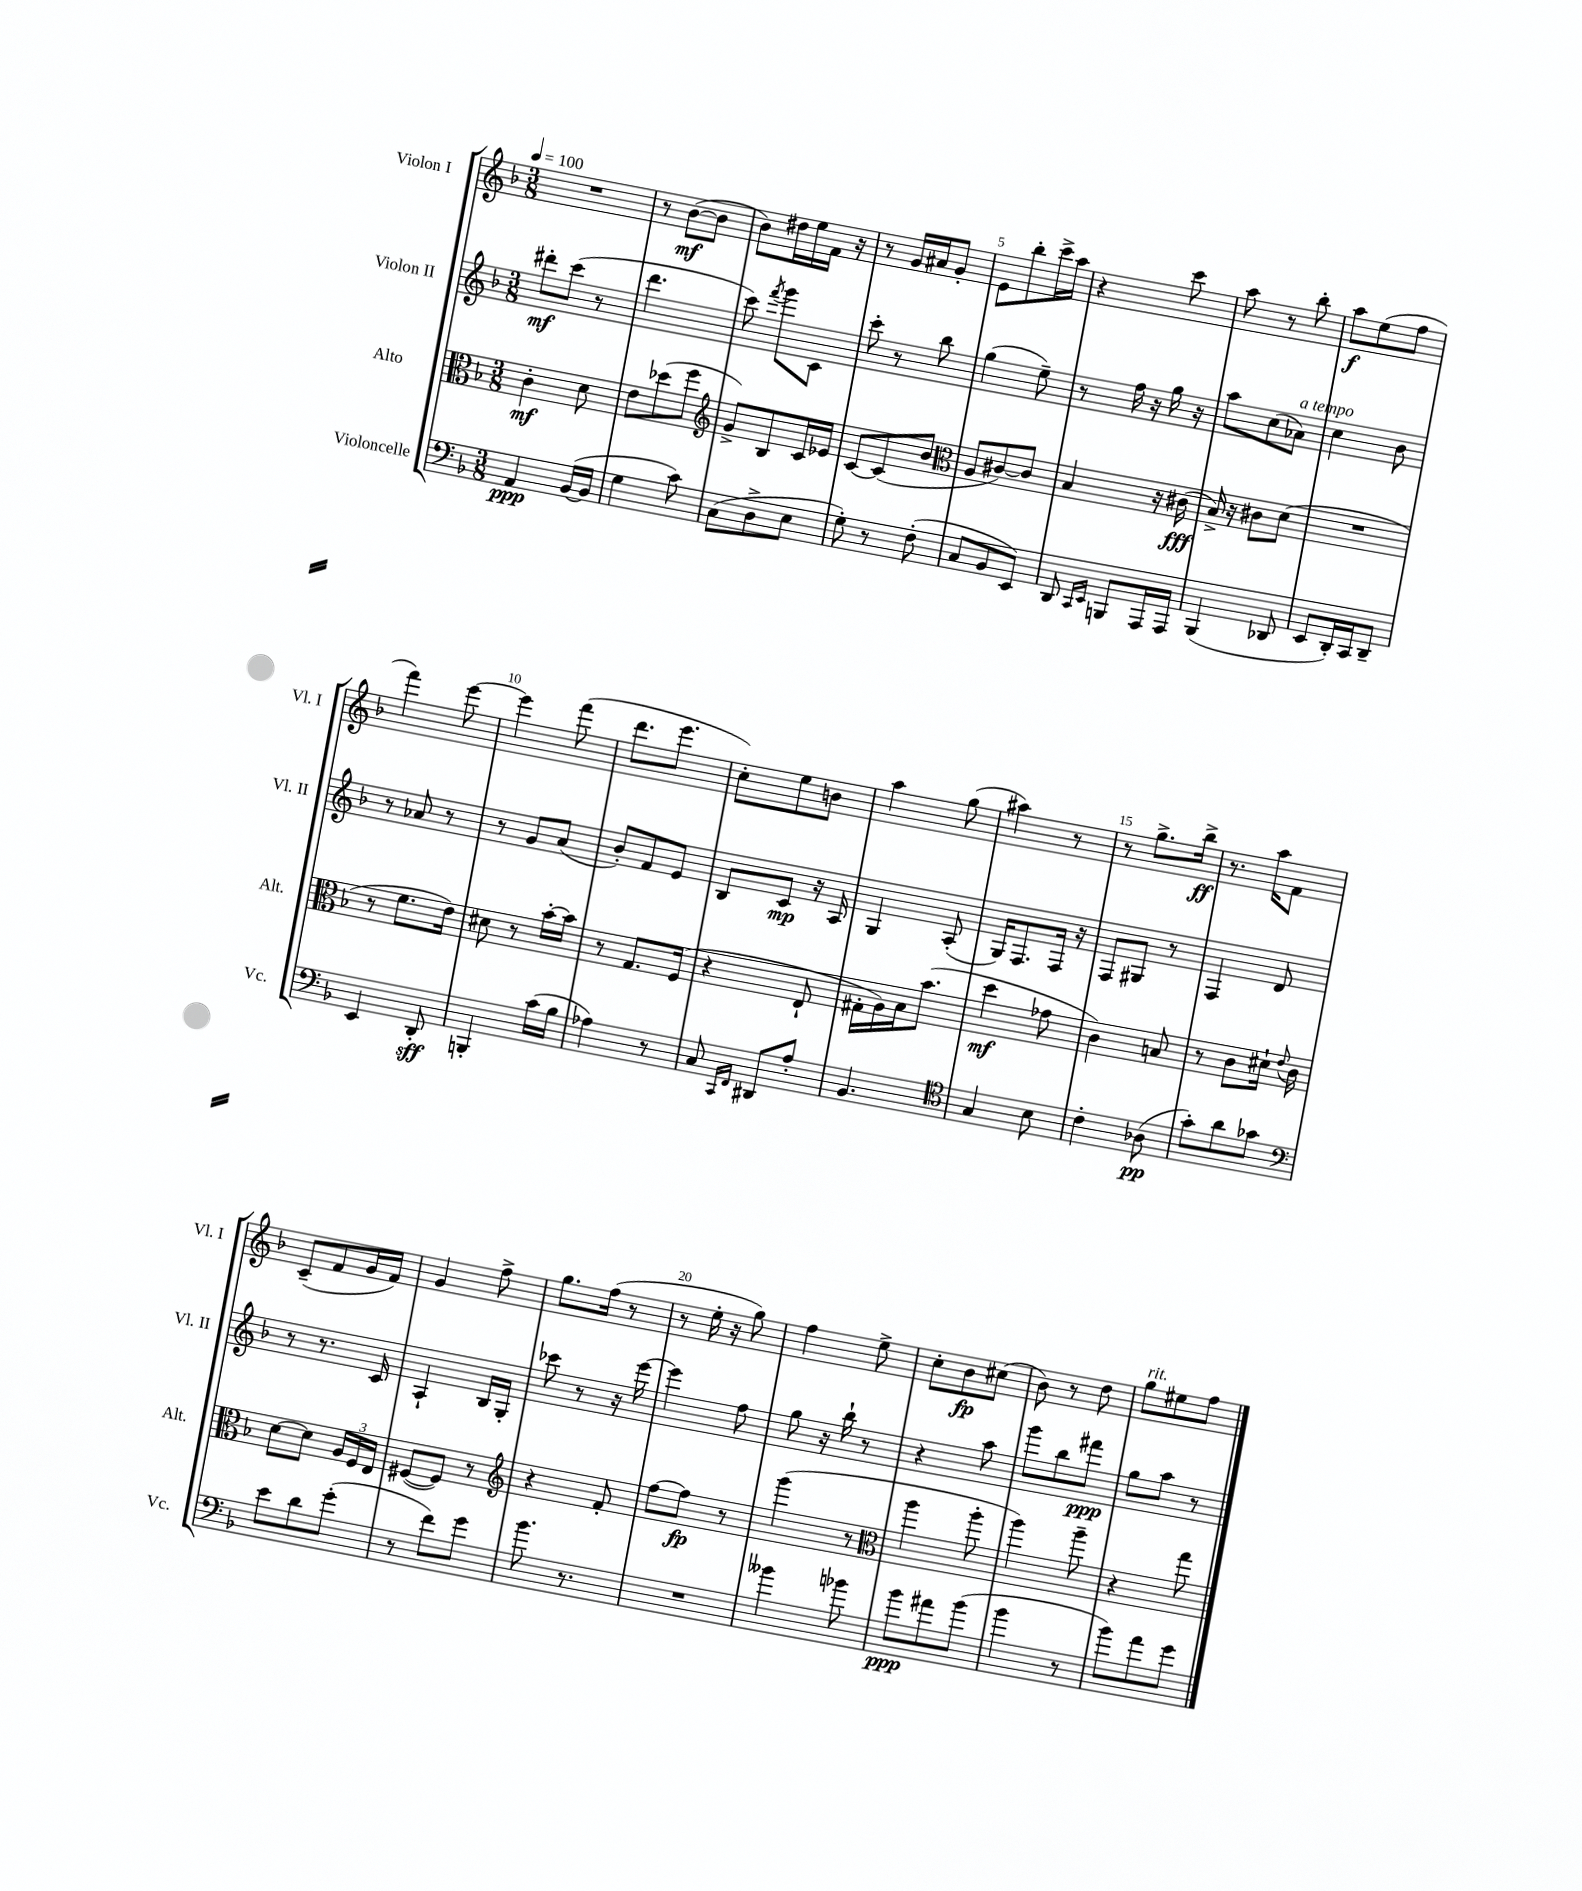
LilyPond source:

<<
\new StaffGroup <<
\new Staff = "s0" \with { instrumentName = "Violon I" shortInstrumentName = "Vl. I" } {
    \clef treble \key f \major \numericTimeSignature \time 3/8 \tempo 4 = 100
    \autoBeamOff R4. |
    r8 bes'8[~\mf( bes'8] |
    bes'8[) dis''16 e''16 f'16] r16 |
    r8 g'16[ ais'16 g'8]-. |
    e'8[ bes''8-. c'''16-> a''16] |
    r4 c'''8 |
    a''8 r8 bes''8-. |
    a''8[\f e''8( f''8] |
    f'''4) e'''8~ |
    e'''4 f'''8( |
    d'''8.[ e'''8.] |
    c''8[-.) e''8 b'8] |
    a''4 g''8( |
    ais''4) r8 |
    r8 g''8.[-> bes''16]->\ff |
    r8. a''16[ f'8] |
    c'8[--( f'8 g'16 f'16]) |
    g'4 f''8-> |
    g''8.[ f''16]( r8 |
    r8 e''16-. r16 g''8) |
    f''4 e''8-> |
    c''8[-. bes'8\fp cis''8]( |
    bes'8) r8 d''8 |
    g''8[^\markup { \italic "rit." } eis''8 f''8] \bar "|." |
}
\new Staff = "s1" \with { instrumentName = "Violon II" shortInstrumentName = "Vl. II" } {
    \clef treble \key f \major \numericTimeSignature \time 3/8
    \autoBeamOff dis'''8[-.\mf c'''8]( r8 |
    d'''4. |
    c'''8) \acciaccatura { f'''8 } g'''8[ c'8] |
    c'''8-. r8 bes''8 |
    g''4( e''8--) |
    r8 f''16 r16 g''16 r16 |
    a''8[ c''8( aes'8]^\markup { \italic "a tempo" }) |
    c''4 bes'8 |
    r8 aes'8 r8 |
    r8 g'8[ a'8]( |
    bes'8[-.) f'8 e'8] |
    bes8[ c'8]\mp r16 a16 |
    g4 a8-.( |
    g16[) f8. f16] r16 |
    f8[ gis8] r8 |
    f4 d'8 |
    r8 r8. c'16 |
    a4-! bes16[ g16]-. |
    ces'''8 r8 r16 e'''16~ |
    e'''4 f''8 |
    g''8 r16 bes''16-! r8 |
    r4 a''8 |
    g'''8[ bes''8 fis'''8]\ppp |
    g''8[ a''8] r8 \bar "|." |
}
\new Staff = "s2" \with { instrumentName = "Alto" shortInstrumentName = "Alt." } {
    \clef alto \key f \major \numericTimeSignature \time 3/8
    \autoBeamOff c'4-.\mf d'8 |
    e'8[ des''8( f''8] |
    \clef treble g'8[->) bes8 c'16 ees'16] |
    c'8[~ c'8( bes'8] |
    \clef alto a8[ cis'8~) cis'8] |
    bes4 r16 cis'16\fff( |
    bes16->) r16 cis'8[ d'8]( |
    R4. |
    r8 f'8.[ e'16]) |
    dis'8 r8 bes'16[~-. bes'16] |
    r8 g8.[ f16]( |
    r4 e8-! |
    gis16[-. a16) bes16 bes'8.]( |
    d''4\mf ges'8 |
    c'4) b8 |
    r8 c'8[ dis'16]-! \appoggiatura { e'8 } c'16 |
    d'8[~ d'8] \tuplet 3/2 { a16[ f16 e16] } |
    fis8[~( fis8]) r8 |
    \clef treble r4 f'8-. |
    f''8[~ f''8]\fp r8 |
    g'''4( r8 |
    \clef alto a''4 a''8-. |
    a''4) a''8-- |
    r4 g''8 \bar "|." |
}
\new Staff = "s3" \with { instrumentName = "Violoncelle" shortInstrumentName = "Vc." } {
    \clef bass \key f \major \numericTimeSignature \time 3/8
    \autoBeamOff a,4\ppp bes,16[~( bes,16] |
    g4 c'8) |
    c8[( d8-> e8] |
    g8-.) r8 f8-.( |
    c8[ bes,8 e,8]) |
    d,8 \grace { c,16[ e,16] } b,,8[ a,,16 a,,16] |
    bes,,4( des,8 |
    e,8[ d,16-.) c,16 d,8]-- |
    e,4 d,8-.\sff |
    b,,4-. c'16[( bes16] |
    aes4) r8 |
    c8 \grace { c,16[ f,16] } dis,8[ a8]-. |
    bes,4. |
    \clef tenor g4 bes8 |
    c'4-. aes8\pp( |
    g'8[-.) a'8 ges'8] |
    \clef bass e'8[ d'8 g'8]-.( |
    r8 f'8[) g'8] |
    bes'8. r8. |
    R4. |
    beses'4 bes'8 |
    bes'8[\ppp ais'8 bes'8]( |
    bes'4 r8 |
    bes'8[) a'8 g'8] \bar "|." |
}
>>
>>
\layout { \context { \Score \override BarNumber.break-visibility = ##(#f #t #t) barNumberVisibility = #(every-nth-bar-number-visible 5) } }
